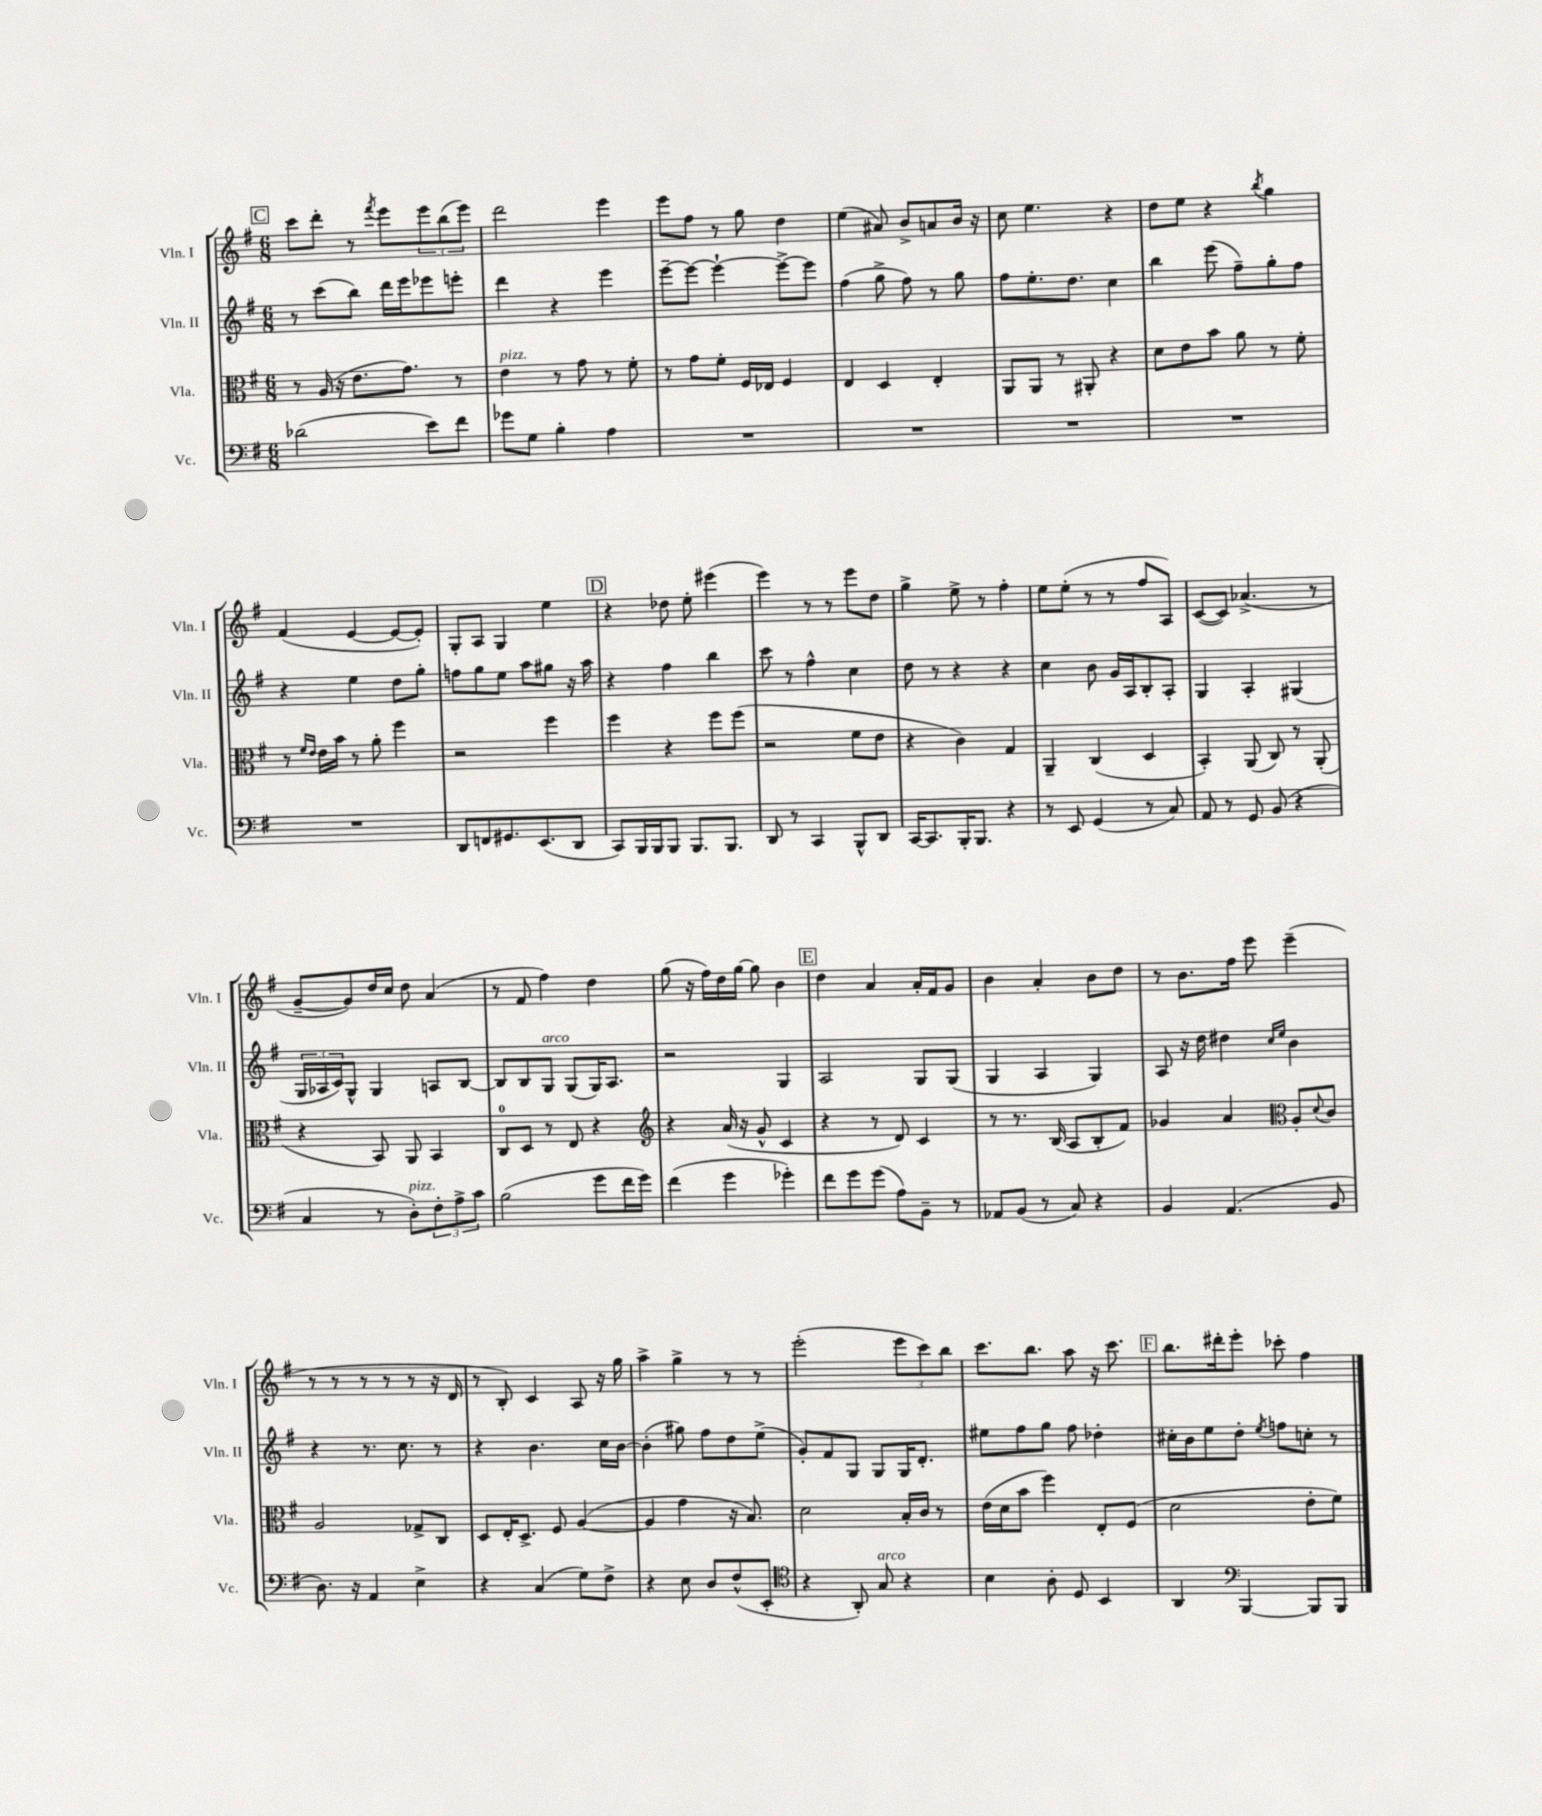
<<
\new StaffGroup <<
\new Staff = "s0" \with { instrumentName = "Vln. I" shortInstrumentName = "Vln. I" } {
    \clef treble \key g \major \numericTimeSignature \time 6/8
    \mark \markup { \box "C" } c'''8 d'''8-. r8 \acciaccatura { fis'''8 } e'''8 \tuplet 3/2 { e'''8 b''8( e'''8) } |
    d'''2 e'''4 |
    e'''8 fis''8 r8 g''8 d''4 |
    e''4( ais'8) b'8-> a'8 b'16 r16 |
    c''8 e''4. r4 |
    d''8 e''8 r4 \acciaccatura { b''8 } g''4 |
    fis'4( e'4~ e'8~ e'8-.) |
    g8-. a8 g4 e''4 |
    \mark \markup { \box "D" } r4 des''8 e''8-. eis'''4( |
    e'''4) r8 r8 e'''8 d''8 |
    g''4-> e''8-> r8 fis''4-. |
    e''8 e''8-.( r8 r8 fis''8 a8) |
    c'8~( c'8) aes'4.->( r8 |
    g'8~-- g'8) d''16 c''16 d''8 a'4( |
    r8 fis'8 fis''4) d''4 |
    g''8( r16 fis''16) d''16 g''16~ g''8 b'4 |
    \mark \markup { \box "E" } d''4 a'4 a'16-. fis'16 g'8 |
    b'4 a'4-. b'8 d''8 |
    r8 b'8. fis''16 e'''8 e'''4--( |
    r8 r8 r8 r8 r8 r16 d'16 |
    r8 b8-.) c'4 a8 r16 g''16 |
    a''4-> g''4-> r8 r8 |
    e'''2-.( \tuplet 3/2 { e'''8 c'''8) b''8 } |
    c'''8. b''8. a''8 r16 c'''8. |
    \mark \markup { \box "F" } b''8. dis'''16-. e'''8-. ces'''8-. fis''4 \bar "|." |
}
\new Staff = "s1" \with { instrumentName = "Vln. II" shortInstrumentName = "Vln. II" } {
    \clef treble \key g \major \numericTimeSignature \time 6/8
    \mark \markup { \box "C" } r8 c'''8( b''8) d'''16 e'''16 ees'''8 e'''8-. |
    d'''4 r4 e'''4 |
    e'''8~-- e'''8~ e'''4~-! e'''8~-> e'''8 |
    fis''4( g''8-> fis''8) r8 g''8 |
    fis''8 e''8.-. d''8. c''4 |
    b''4 e'''8( fis''8--) g''8-. fis''8 |
    r4 e''4 d''8 g''8-. |
    f''8 g''8 e''8 a''8 gis''8 r16 a''16 |
    \mark \markup { \box "D" } r4 fis''4 b''4 |
    c'''8 r8 fis''4-^ c''4 |
    d''8 r8 r4 r4 |
    c''4 b'8 g'16 a16 b8-. a8-. |
    g4 a4-. gis4( |
    \tuplet 3/2 { g16 aes16 c'16) } g8-^ g4 a8 b8~ |
    b8 b8 g8^\markup { \italic "arco" } g8( g16) a8. |
    r2 g4 |
    \mark \markup { \box "E" } a2 g8 g8( |
    g4 a4 g4) |
    a8 r16 d''16 dis''4 \grace { c''16 e''16 } b'4 |
    r4 r8. c''8. r8 |
    r4 b'4. c''16 b'16~ |
    b'4-.( gis''8) fis''8 d''8 e''8->( |
    g'8-.) fis'8 g8 g8 g16 d'8.-. |
    eis''8 fis''8 g''8 fis''8 des''4-. |
    \mark \markup { \box "F" } cis''16-. b'16 e''8 d''8-. \acciaccatura { e''8 } f''8 c''8-. r8 \bar "|." |
}
\new Staff = "s2" \with { instrumentName = "Vla." shortInstrumentName = "Vla." } {
    \clef alto \key g \major \numericTimeSignature \time 6/8
    \mark \markup { \box "C" } r8 a16( r16 e'8. g'8.) r8 |
    e'4^\markup { \italic "pizz." } r8 g'8 r8 fis'8-. |
    r8 g'8 fis'8-. fis16 ees16 fis4 |
    e4 d4 e4-. |
    a,8 a,8 r8 ais,8-. r4 |
    d'8 e'8 b'8 a'8 r8 fis'8-. |
    r8 \grace { fis'16 e'16 } e'16 b'16 r8 a'8-. fis''4 |
    r2 fis''4 |
    \mark \markup { \box "D" } fis''4 r4 fis''8 fis''8( |
    r2 fis'8 e'8 |
    r4 c'4) g4 |
    a,4-- c4( d4 |
    b,4-.) a,8( c8) r8 a,8-.( |
    r4 b,8) a,8 b,4 |
    c8-0 d8 r8 e8 r4 |
    \clef treble r4 a'16( r16 g'8-^ c'4 |
    \mark \markup { \box "E" } r4 r8 d'8) c'4 |
    r8 r8. b16( a8 b8-. fis'8) |
    ges'4 a'4 \clef alto a8-. \appoggiatura { d'8 } c'8 |
    a2 ges8-> c8 |
    d8 e16-. d8.-> fis8 a4~( |
    a4 g'4 r16 b8.) |
    d'2 b16-. c'16 r8 |
    e'16( d'16 b'8 fis''4) e8-. fis8( |
    \mark \markup { \box "F" } d'2 e'8-. fis'8) \bar "|." |
}
\new Staff = "s3" \with { instrumentName = "Vc." shortInstrumentName = "Vc." } {
    \clef bass \key g \major \numericTimeSignature \time 6/8
    \mark \markup { \box "C" } des'2( e'8) fis'8 |
    ges'8 g8 b4-. a4 |
    R2. |
    R2. |
    R2. |
    R2. |
    R2. |
    d,8 f,8 gis,8. e,8.( d,8 |
    \mark \markup { \box "D" } c,8) b,,16 b,,16 b,,8 b,,8. b,,8. |
    d,8 r8 c,4 b,,8-^ d,8 |
    c,16~ c,8. b,,16-. b,,8. r4 |
    r8 e,8 g,4( r8 c8) |
    a,8 r8 g,8 b,8( r4 |
    c4 r8 d8-.^\markup { \italic "pizz." }) \tuplet 3/2 { fis8-. a8-> c'8 } |
    b2( g'8 fis'16 g'16) |
    fis'4( g'4 ges'4-.) |
    \mark \markup { \box "E" } fis'8 g'8 g'8( a8) b,8-- r8 |
    aes,8 b,8( r8 c8) r4 |
    b,4 a,4.( b,8 |
    d8.) r16 a,4 e4-> |
    r4 c4( g8) fis8-> |
    r4 e8 d8 fis8-^( e,8-. |
    \clef tenor r4 a,8-.) g8^\markup { \italic "arco" } r4 |
    b4 a8-. d8 b,4 |
    \mark \markup { \box "F" } a,4 \clef bass b,,4~ b,,8 b,,8 \bar "|." |
}
>>
>>
\layout { \context { \Score \remove "Bar_number_engraver" } }
